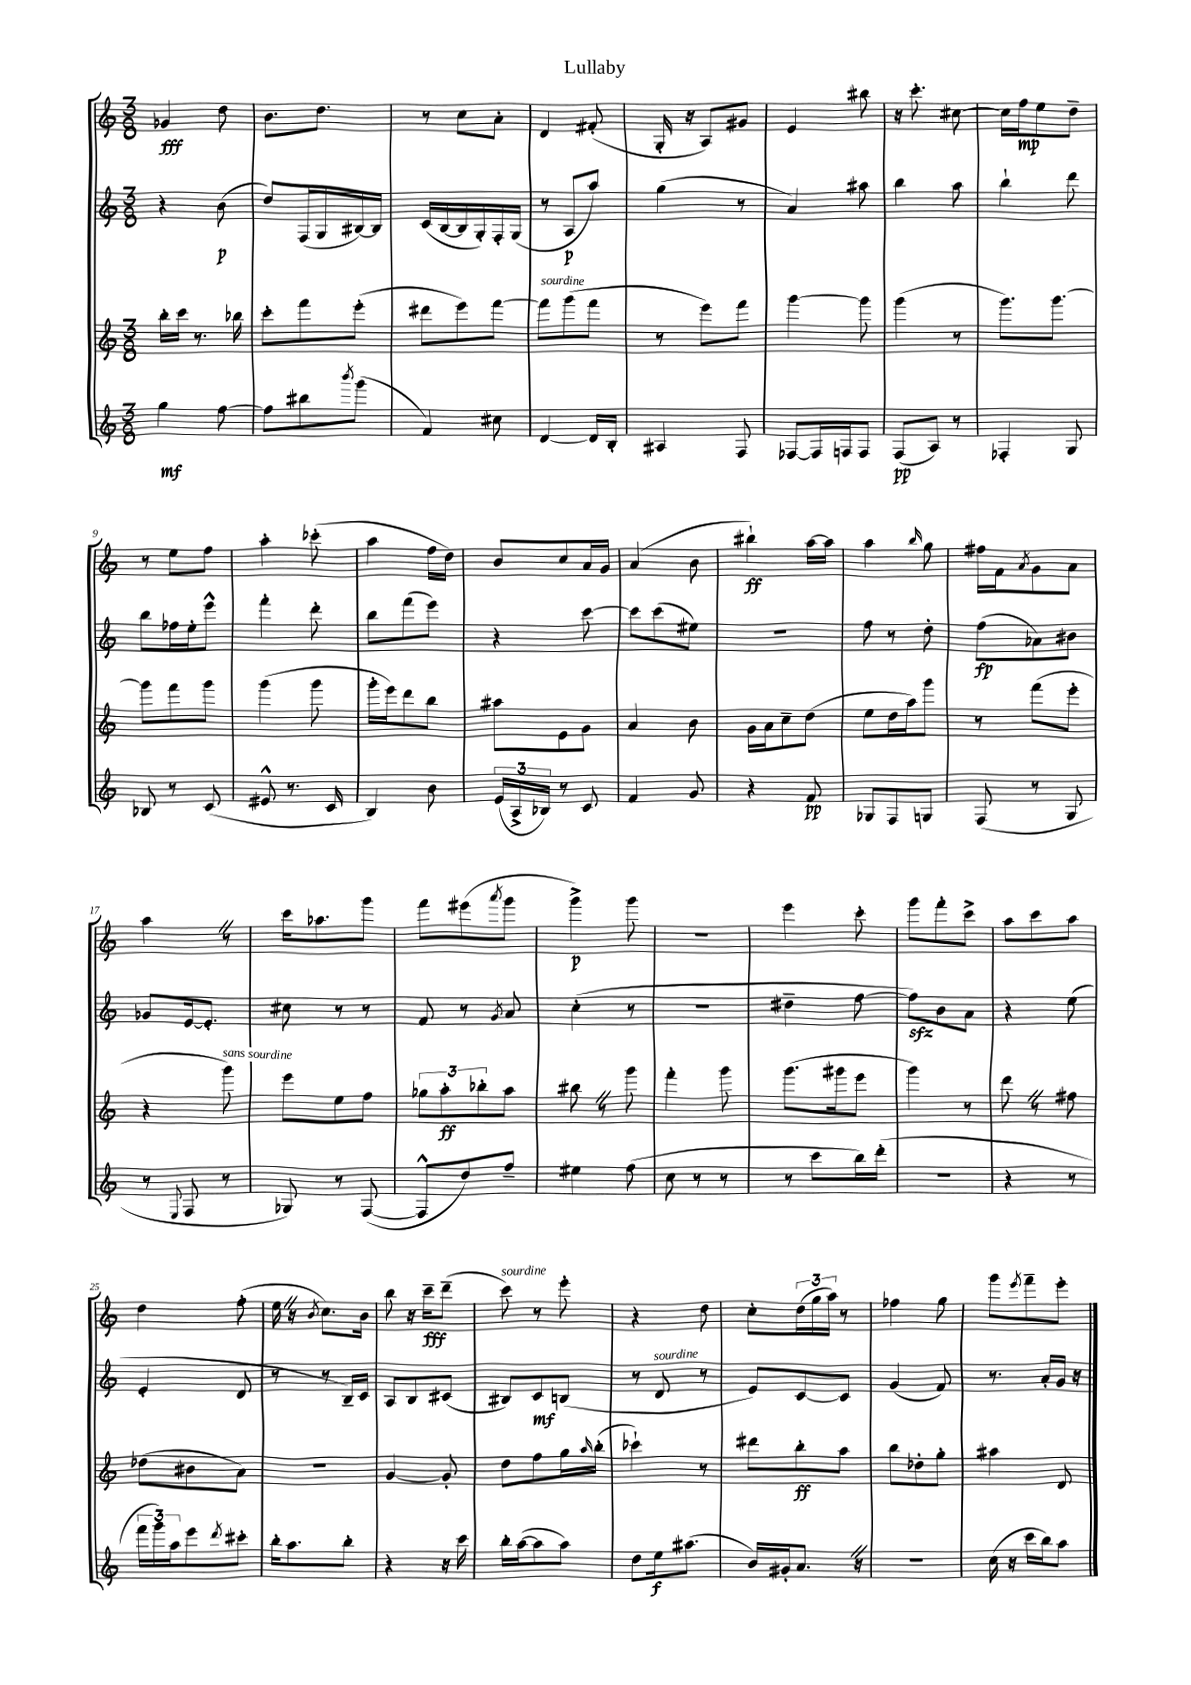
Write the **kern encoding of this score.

**kern	**kern	**kern	**kern
*staff4	*staff3	*staff2	*staff1
*clefG2	*clefG2	*clefG2	*clefG2
*k[]	*k[]	*k[]	*k[]
*M3/8	*M3/8	*M3/8	*M3/8
4gg\	16bb'\LL	4r	4g-/
.	16ccc\JJ	.	.
.	8.r	.	.
[8ff\	.	(8b\	8dd\
.	16bb-\	.	.
=	=	=	=
8ff\]L	8ccc'\L	8dd/L)	8.b\L
8bb#\	8fff\	(16F/L	.
.	.	16G/	8.dd\J
8qbbb/	.	.	.
(8ggg\J	(8eee'\J	[16B#/)	.
.	.	16B#/]JJ	.
=	=	=	=
4f/)	8ddd#\L	(16c/LL	8r
.	.	[16B/	.
.	8eee\)	16B/]	8cc\L
.	.	16G'/)	.
8cc#\	[8fff\J	16F'/	8a'\J
.	.	(16G/JJ	.
=	=	=	=
[4d/	8fff\]L	8r	4d/
.	(8ggg\	8A/L	.
16d/]LL	8fff\J	8aa/J)	(8f#'/
16B'/JJ	.	.	.
=	=	=	=
4A#/	8r	(4gg\	16G'/
.	.	.	16r
.	8eee\L)	.	8A/L)
8F/	8fff\J	8r	8g#/J
=	=	=	=
[8F-/L	[4ggg\	4a/)	4e/
16F-/]L	.	.	.
16F/J	.	.	.
8F/J	8ggg\]	8aa#\	8bb#\
=	=	=	=
(8F/L	(4ggg\	4bb\	16r
.	.	.	8.ccc'\
8A/J)	.	.	.
8r	8r	8aa\	[8cc#\
=	=	=	=
4F-'/	8.ggg\L)	4bb`\	16cc#\]LL
.	.	.	16ff\J
.	.	.	8ee\
.	[8.ggg\J	.	.
8G/	.	8ddd\	8dd~\J
=	=	=	=
8B-/	8ggg\]L	8bb\L	8r
8r	8fff\	16ff-\L	8ee\L
.	.	16ee'\J	.
(8c/	8ggg\J	8eee^^\J	8ff\J
=	=	=	=
8e#^^/	(4ggg\	4fff'\	4aa'\
8.r	.	.	.
.	8ggg\	8ddd'\	(8ccc-'\
16c/	.	.	.
=	=	=	=
4B/)	16ggg'\LL	8bb\L	4aa\
.	16eee\J)	.	.
.	8ddd\	(8fff\	.
8b\	8bb\J	8eee\J)	16ff\LL
.	.	.	16dd\JJ)
=	=	=	=
(24e/LL	8aa#\L	4r	8b/L
24A^/	.	.	.
24B-/JJ)	.	.	.
8r	8e\	.	8cc/
8c/	8g\J	[8ccc\	16a/L
.	.	.	16g/JJ
=	=	=	=
4f/	4a/	8ccc\]L	(4a/
.	.	(8ccc\	.
8g/	8b\	8ee#\J)	8b\
=	=	=	=
4r	16g\LL	4.r	4bb#`\)
.	16a\J	.	.
.	8cc~\	.	.
8f/	(8dd\J	.	[16aa\LL
.	.	.	16aa\]JJ
=	=	=	=
8G-/L	8ee\L	8ff\	4aa\
8F/	16dd\L	8r	.
.	16aa\J)	.	.
.	.	.	16qqbb/
8G/J	8ggg\J	8dd'\	8gg\
=	=	=	=
(8F/	8r	(8ff\L	16ff#\LL
.	.	.	16f\J
.	.	.	8qa/
8r	(8fff\L	8a-\)	8g\
8G/	8eee'\J	8b#\J	8a\J
=	=	=	=
8r	4r	8g-/L	4aa\
8qqE/	.	.	.
8F/	.	[16e/k	.
.	.	8.e'/]J	.
8r	8ggg\)	.	8r
=	=	=	=
8G-/)	8eee\L	8cc#\	16ccc\LK
.	.	.	8.aa-\
8r	8ee\	8r	.
([8F/	8ff\J	8r	8ggg\J
=	=	=	=
8F^^/]L	12gg-\L	8f/	8fff\L
.	12aa'\	.	.
8dd/)	.	8r	(8eee#\
.	12bb-'\	.	.
.	.	8qg/	8qaaa/
8ff~/J	8aa\J	8a/	8ggg\J
=	=	=	=
4ee#\	8bb#\	(4cc'\	4ggg^\)
.	8r	.	.
(8ff\	8ggg\	8r	8ggg\
=	=	=	=
8cc\	4fff'\	4.r	4.r
8r	.	.	.
8r	8ggg\	.	.
=	=	=	=
8r	(8.ggg\L	4dd#~\	4eee\
8ccc\L	.	.	.
.	16ggg#\k	.	.
16bb\L)	8eee\J	[8ff\	8ccc'\
(16ddd'\JJ	.	.	.
=	=	=	=
4.r	4ggg\)	8ff\]L)	8ggg\L
.	.	8b\	8fff'\
.	8r	8a\J	8ccc^\J
=	=	=	=
4r	8ddd\	4r	8aa\L
.	8r	.	8ccc\
8r	8ff#\	(8ee\	8aa\J
=	=	=	=
24fff\LL	(8dd-\L	4e'/	4dd\
24ggg\)	.	.	.
24aa\J	.	.	.
8eee\	8b#\	.	.
8qddd/	.	.	.
8ccc#'\J	8a\J)	8d/	(8ff'\
=	=	=	=
16bb'\LK	4.r	8r	16ee\
8.aa\	.	.	16r
.	.	.	8qb/
.	.	8r	8.cc\L)
8bb'\J	.	16B~/LL)	.
.	.	16c/JJ	16b\Jk
=	=	=	=
4r	[4g/	8A/L	8bb\
.	.	8B/	16r
.	.	.	16ccc~\LK
16r	8g'/]	(8c#/J	(8ddd~\J
16ccc\	.	.	.
=	=	=	=
16bb'\LL	8dd\L	8B#/L)	8ccc\)
([16aa\J	.	.	.
8aa\]	8ff\	8c/	8r
8aa\J)	16gg\L	(8B/J	8eee'\
.	16qqaa/	.	.
.	(16bb'\JJ	.	.
=	=	=	=
8dd\L	4ccc-`\)	8r	4r
16ee\k	.	8d/	.
(8.aa#\J	.	.	.
.	8r	8r	8dd\
=	=	=	=
16b/LL)	8ddd#\L	8e/L)	8cc'\L
16g#'/J	.	.	.
8.a/J	8bb'\	[8c/	(24dd\L
.	.	.	24gg\
.	.	.	24aa\JJ)
.	8aa\J	8c/]J	8r
16r	.	.	.
=	=	=	=
4.r	8bb\L	(4g/	4ff-\
.	8dd-'\	.	.
.	8gg'\J	8f/)	8gg\
=	=	=	=
(16cc\	4aa#\	8.r	8ggg\L
16r	.	.	.
.	.	.	8qeee/
16ccc\LL	.	.	8fff~\
16bb\J)	.	16a'/LL	.
8aa\J	8d/	16g/JJ	8eee'\J
.	.	16r	.
==	==	==	==
*-	*-	*-	*-
